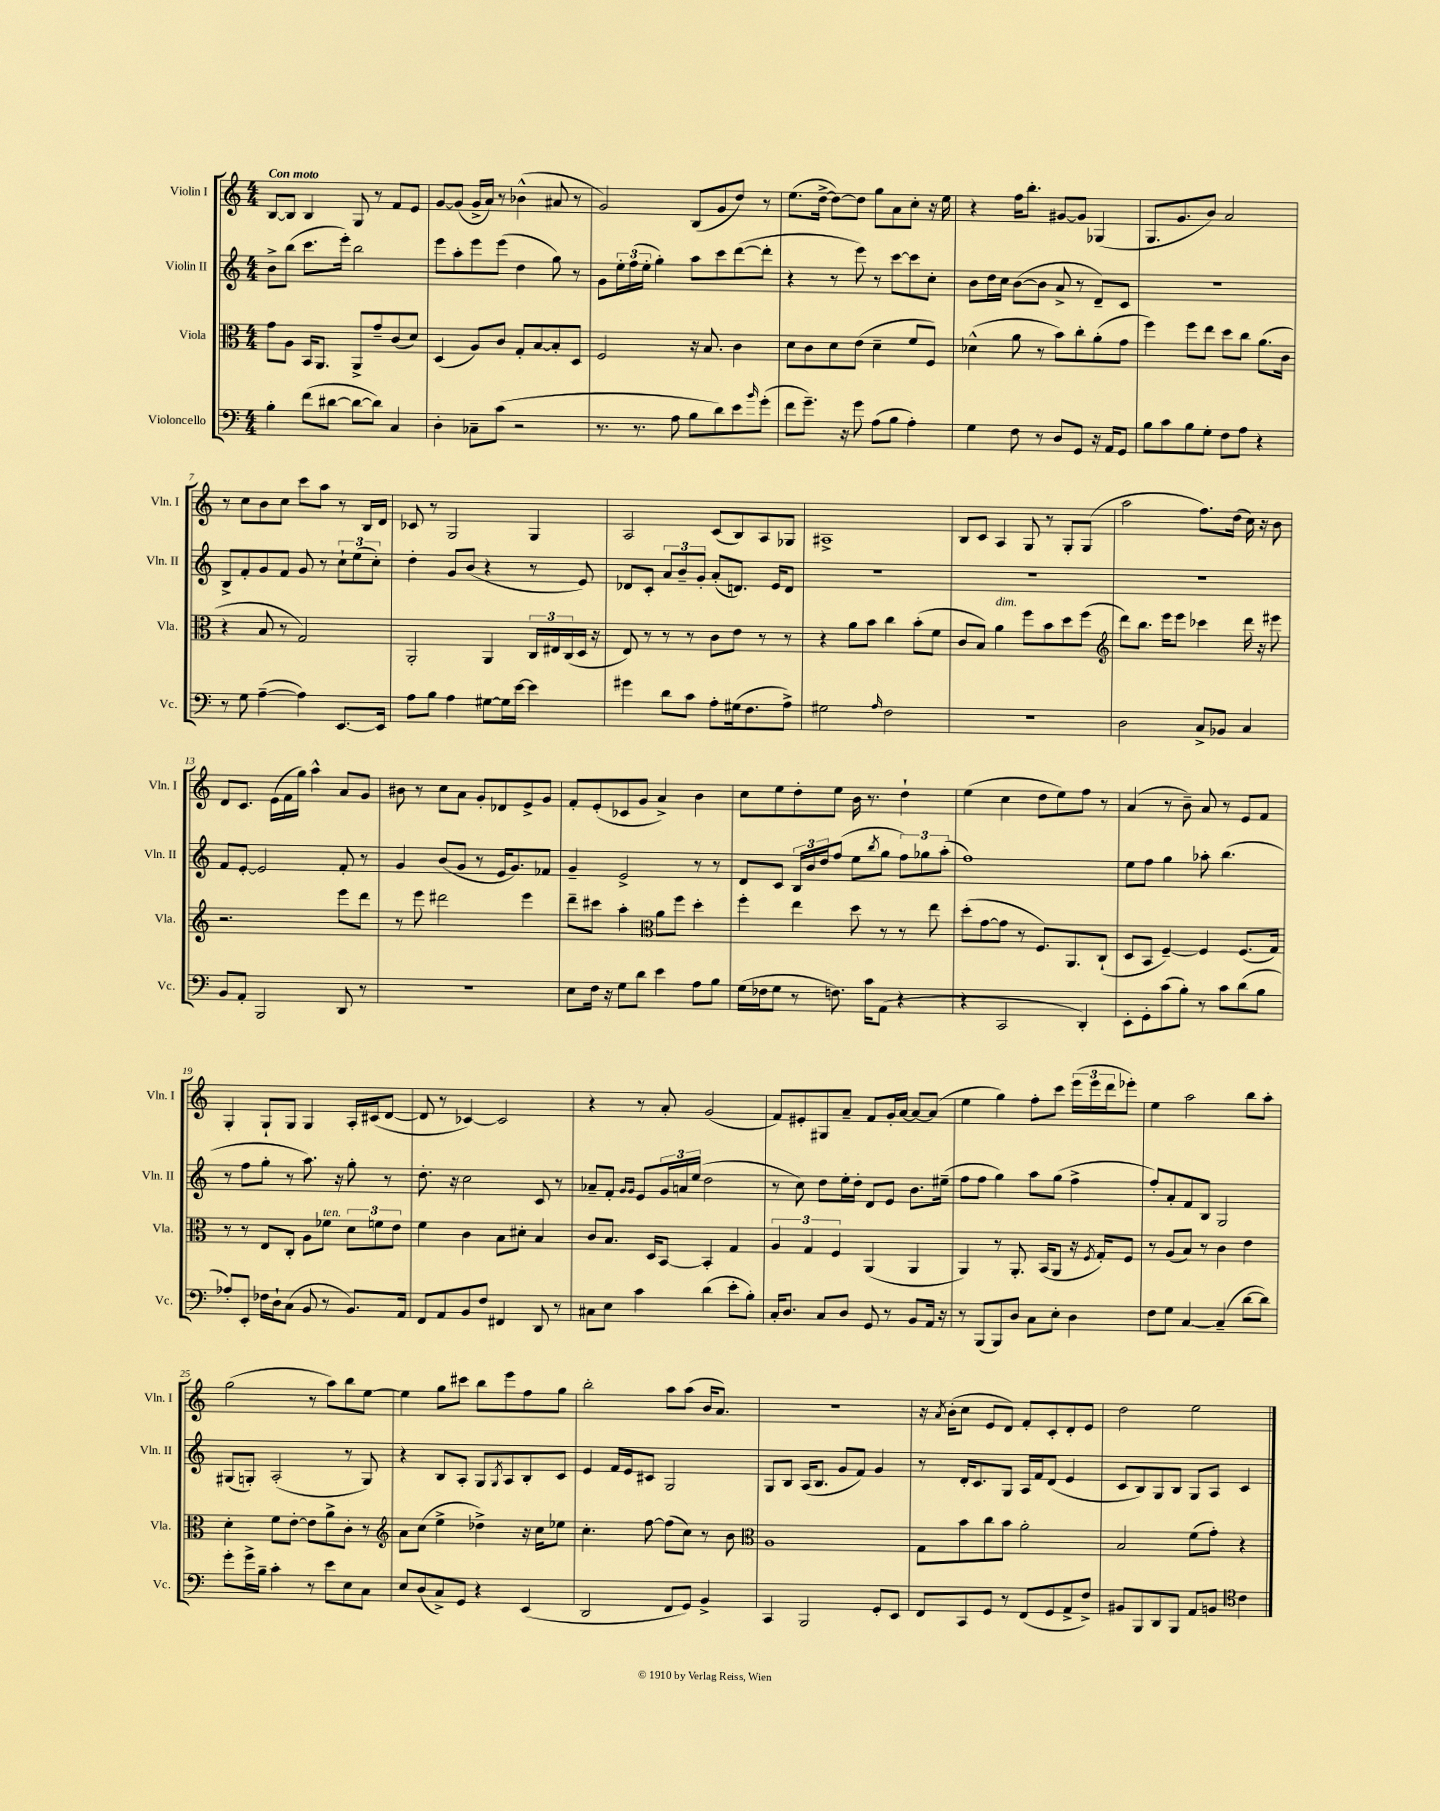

**kern	**kern	**kern	**kern
*staff4	*staff3	*staff2	*staff1
*clefF4	*clefC3	*clefG2	*clefG2
*k[]	*k[]	*k[]	*k[]
*M4/4	*M4/4	*M4/4	*M4/4
4B'\	8g\L	8b^\L	[8B/L
.	8A\J	(8bb\J	8B/]J
(8f\L	16BB/LK	8.ccc\L	4B/
.	8.AA/J	.	.
[8d#\J	.	.	.
.	.	16eee'\Jk)	.
8d#\_L	8AA^/L	2bb\	8G/
8d#\]J)	8g~/	.	8r
4C/	(8c/	.	8f/L
.	8d/J)	.	8e/J
=	=	=	=
4D'\	(4D/	8eee\L	[8g/L
.	.	8aa'\	(8g/]J
8C-~\L	8A/L)	8eee\	16g^/LL
.	.	.	16a/JJ)
(8c\J	8c/J	(8eee\J	8r
2r	8G'/L	4dd\	(4b-^^\
.	[8B/	.	.
.	8B'/]	8gg\)	8a#/
.	8D/J	8r	8r
=	=	=	=
8.r	2F/	8g\L	2g/)
.	.	24ee'\L	.
.	.	(24ff\	.
8.r	.	.	.
.	.	24ee'\JJ	.
.	.	4gg'\)	.
8A\	.	.	.
8B\L	16r	8aa\L	(8B/L
.	8.B/	.	.
8d\)	.	8ccc\	8g/
8e\	4c\	([8ddd\	8dd/J)
16qqb/	.	.	.
(8g'\J	.	8ddd'\]J	8r
=	=	=	=
8f\L	8d\L	4r	(8.ee\L
8.g~\J)	8c\	.	.
.	.	.	[16dd^\Jk
.	8d\	8r	8dd\_L)
16r	.	.	.
8g\	(8e\J	8eee\)	8dd\]J
(8A\L	4d~\	8r	8gg\L
8B\J	.	[8ccc\L	8a\
4A'\)	8f/L	8ccc\]	8cc'\J
.	8F/J)	8cc'\J	16r
.	.	.	16ee\
=	=	=	=
4G\	(4d-^^\	8b\L	4r
.	.	16dd\L	.
.	.	16cc\JJ	.
8F\	8a\	([8b\L	16ff\LK
.	.	.	8.bb'\J
8r	8r	8b\]J	.
8D/L	8b\L)	8a^/	[8g#/L
8GG/J	8cc'\	8r	8g#/]J
16r	(8a'\	8d~/L)	(4G-/
16AA/LK	.	.	.
8GG/J	8g\J	8c/J	.
=	=	=	=
8B\L	4ff\)	1r	8.G/L
8c\	.	.	.
.	.	.	8.g/
8B\	8ff\L	.	.
8G'\J	8ee\J	.	8b/J)
8F\L	8dd\L	.	2a/
8A\J	8cc\J	.	.
4r	(8.a\L	.	.
.	16c\Jk	.	.
=	=	=	=
8r	4r	8B^/L	8r
8G\	.	8f'/	8cc\L
([4A~\	8B/	8g/	8b\
.	8r	8f/J	8cc\J
4A\])	2G/)	8g/	8ccc\L
.	.	8r	8aa\J
[8.EE/L	.	12cc`\L	8r
.	.	(12ee\	.
.	.	.	16B/LL
.	.	12cc'\J)	.
16EE/]Jk	.	.	16d/JJ
=	=	=	=
8A\L	2AA'/	4dd'\	8c-/
8B\J	.	.	8r
4A\	.	8g/L	2G/
.	.	(8b/J	.
[8G#\L	4AA/	4r	.
16G#\]L	.	.	.
[16e\JJ	.	.	.
4e\]	24C/LL	8r	4G/
.	24E#/	.	.
.	(24C/	.	.
.	16D/JJ	8e/)	.
.	16r	.	.
=	=	=	=
4g#\	8E/)	8d-/L	2A/
.	8r	8c'/J	.
8d\L	8r	12a/L	.
.	.	12b~/	.
8c\J	8r	.	.
.	.	12g'/J	.
8A'\L	8c\L	(8a'/L	(8c/L
(16G#\k	8e\J	8.d/J)	8B/)
8.F\	.	.	.
.	8r	.	8A/
.	.	16e/LK	.
8A^\J)	8r	8d/J	8G-/J
=	=	=	=
2G#\	4r	1r	1A#^
.	8a\L	.	.
.	8b\J	.	.
16qqA/	.	.	.
2F\	4cc\	.	.
.	(8b'\L	.	.
.	8f\J	.	.
=	=	=	=
1r	8c/L	1r	8B/L
.	8B/J)	.	8c/J
.	4a\	.	4A/
.	8ff\L	.	8G/
.	8b\	.	8r
.	8dd\	.	8G'/L
.	(8ff\J	.	(8G/J
=	=	=	=
*	*clefG2	*	*
2D\	8ddd\L)	1r	2aa\
.	8.bb\J	.	.
.	16eee\LK	.	.
.	8eee\J	.	.
8C^/L	4ccc-\	.	8.ff\L)
8BB-/J	.	.	.
.	.	.	(16dd\Jk
4C/	16ddd\	.	16cc\)
.	16r	.	16r
.	8eee#\	.	8b\
=	=	=	=
8BB/L	2.r	8f/L	8d/L
8AA'/J	.	[8e'/J	8.c/J
2BBB/	.	2e/]	.
.	.	.	(16e\LL
.	.	.	16f\
.	.	.	16gg\JJ)
.	.	.	4aa^^\
8DD/	8eee\L	8f'/	8a/L
8r	8ddd\J	8r	8g/J
=	=	=	=
1r	8r	4g/	8b#\
.	8eee\	.	8r
.	2ddd#\	(8b/L	8cc\L
.	.	8g/J	8a\J
.	.	8r	8g'/L
.	.	16e/LK	8d-/
.	.	8.g/)	.
.	4eee\	.	8e^/
.	.	8f-/J	8g/J
=	=	=	=
8E\L	8ddd~\L	4g~/	8f'/L
16F\Jk	8ccc#\J	.	(8e'/
16r	.	.	.
8G\L	4aa'\	2e^/	8c-/
8d\J	.	.	8g/J
*	*clefC3	*	*
4e\	8a\L	.	4a^/)
.	8ff\J	.	.
8A\L	4dd'\	8r	4b\
8B\J	.	8r	.
=	=	=	=
(16G\LL	4ff'\	8d/L	8cc\L
16F-\J	.	.	.
8G\J	.	8c/J	8ee\
8r	4ee\	24B/LL	8dd'\
.	.	24b/	.
.	.	24dd/J	.
8.F\)	.	(8ff/J	8ee\J
.	8dd\	8ee\L	16b\
16c\LK	.	.	8.r
.	.	8qbb/	.
(8AA\J	8r	8gg\J	.
4r	8r	12ff\L)	4dd`\
.	.	12gg-\	.
.	8ee\	.	.
.	.	(12aa'\J	.
=	=	=	=
4r	(8dd'\L	1ff)	(4ee\
.	[8g\	.	.
2CC/	8g\]J	.	4cc\
.	8r	.	.
.	8.F/L)	.	8dd\L
.	.	.	8ee\)
.	8.AA/	.	.
4DD'/)	.	.	8ff\J
.	(8C`/J	.	8r
=	=	=	=
8EE'\L	8D/L	8ee\L	(4a/
8GG'\	8BB/J	8ff\J	.
(8c\	[4F~/)	4gg\	8r
8B'\J)	.	.	8b~\)
8r	4F/]	8aa-'\	8a/
8c\L	.	(4.bb\	8r
(8d\	(8.F/L	.	8e/L
8B\J	.	.	8f/J
.	16G/Jk)	.	.
=	=	=	=
8A-'/L)	8r	8r	4G'/
8EE'/J	8r	8ff\L	.
16F-\LL	8E/L	8gg'\J	8G`/L
16D`\J	.	.	.
(8C\J	8C'/J	8r	8G/J
8BB/	8A\L	8.aa\)	4G/
8r	8f-\J	.	.
.	.	16r	.
8.BB/L)	12d\L	8gg'\	16A'/LL
.	.	.	(16c#/J
.	12f\	.	.
.	.	8r	[8d/J
.	12e\J	.	.
16AA/Jk	.	.	.
=	=	=	=
8FF/L	4f\	8.dd'\	8d/]
8AA/	.	.	8r
.	.	16r	.
8BB/	4c\	2cc\	[4c-/)
8F/J	.	.	.
4FF#/	8B\L	.	2c-/]
.	8d#'\J	.	.
8DD/	4B/	8c/	.
8r	.	8r	.
=	=	=	=
8C#\L	8c/L	8a-~/L	4r
8E\J	8.B/J	8f'/J	.
.	.	16qqg/LL	.
.	.	16qqg/JJ	.
4c\	.	8e/L	8r
.	16D/LK	.	.
.	[8BB/J	24g/L	8a'/
.	.	24a/	.
.	.	(24ee/JJ	.
(4d\	4BB'/]	2dd\	(2g/
8e'\L	4G/	.	.
8B'\J)	.	.	.
=	=	=	=
16C'/LK	6A/	8r	8f/L)
8.D/J	.	.	.
.	.	8cc\)	8e#'/
.	6G/	.	.
8C/L	.	8dd\L	8G#/
.	6F/	.	.
8D/J	.	16ee'\L	8a~/J
.	.	16dd'\JJ	.
8GG/	(4AA/	8d/L	8f/L
8r	.	8e/J	16g'/L
.	.	.	[16a/JJ
8BB/L	4AA/	8.b\L	8a/_L
16AA/Jk	.	.	(8a/]J
16r	.	(16ee#~\Jk	.
=	=	=	=
8r	4AA/)	8ff\L	4ee\
(8BBB/L	.	8ff\J	.
8BBB/)	8r	4gg\)	4gg\)
8D/J	8.AA'/	.	.
8C\L	.	8aa\L	8ff'\L
.	(16BB/LK	.	.
8E'\J	8AA/J	(8gg\J	8ccc\J
4D\	16r	4ff^\	(24eee\LL
.	.	.	24eee\
.	8qF/	.	.
.	16G'/LK)	.	.
.	.	.	24ddd\J
.	8F/J	.	8eee-'\J)
=	=	=	=
8F\L	8r	8ff'/L)	4ee\
8G\J	(8A/L	8a'/	.
[4C/	8B/J)	8f/	2aa\
.	8r	8B/J	.
(4C~/]	4c\	2G/	.
[8d\L	4e\	.	8bb\L
8d\]J)	.	.	8aa'\J
=	=	=	=
8g'\L	4d'\	(8G#/L	(2gg\
16g^\L	.	8G'/J)	.
16B~\JJ	.	.	.
4c'\	8f\L	(2A'/	.
.	[8e'\J	.	.
8r	8e\]L	.	8r
8e\L	8a^\	.	8aa\L)
8E\	8c'\J	8r	8bb\
8C\J	8r	8G/)	[8ee\J
=	=	=	=
*	*clefG2	*	*
8E/L	8a\L	4r	4ee\]
(8D/	(8cc\J	.	.
8C^/)	4ee^\	8B/L	8gg\L
8GG/J	.	8A'/J	8ccc#\J
4r	4dd-^\)	8G/L	8bb\L
.	.	8qG/	.
.	.	8A/	8eee\
(4EE/	16r	8B'/	8ff\
.	16cc\LK	.	.
.	8ee-\J	8c/J	8gg\J
=	=	=	=
2DD/	4.cc'\	4e/	2bb'\
.	.	16f/LL	.
.	.	16e/J	.
.	[8ff\	8c#/J	.
8FF/L	(8ff\]L	2G/	8aa\L
8GG/J)	8cc\J)	.	(8aa\J
4BB^/	8r	.	16b/LK
.	.	.	8.a/J)
.	8b\	.	.
=	=	=	=
*	*clefC3	*	*
4CC/	1A	8G/L	1r
.	.	8B/J	.
2BBB/	.	(16A/LK	.
.	.	8.B/J	.
.	.	8g/L	.
.	.	8f/J)	.
8GG'/L	.	4g/	.
8EE/J	.	.	.
=	=	=	=
8FF/L	8G\L	8r	16r
.	.	.	8qa/
.	.	.	(16b'\LK
8CC/	8b\	16d'/LK	8cc\J
.	.	8.c/	.
8GG/J	8cc\	.	8e/L
8r	8b\J	8G/J	8d/J)
(8FF/L	2a'\	16A/LL	8f'/L
.	.	16f/J	.
8GG/	.	(8d/J	8c'/
8AA^/	.	4e/	8d'/
8F^/J)	.	.	8e/J
=	=	=	=
8BB#/L	2B/	8c/L	2dd\
8BBB/	.	8B/)	.
8DD/	.	8G/	.
8BBB/J	.	8B/J	.
8AA/L	(8f\L	8G/L	2ee\
8BB/J	8g'\J)	8A/J	.
*clefC4	*	*	*
4c\	4r	4c/	.
==	==	==	==
*-	*-	*-	*-
